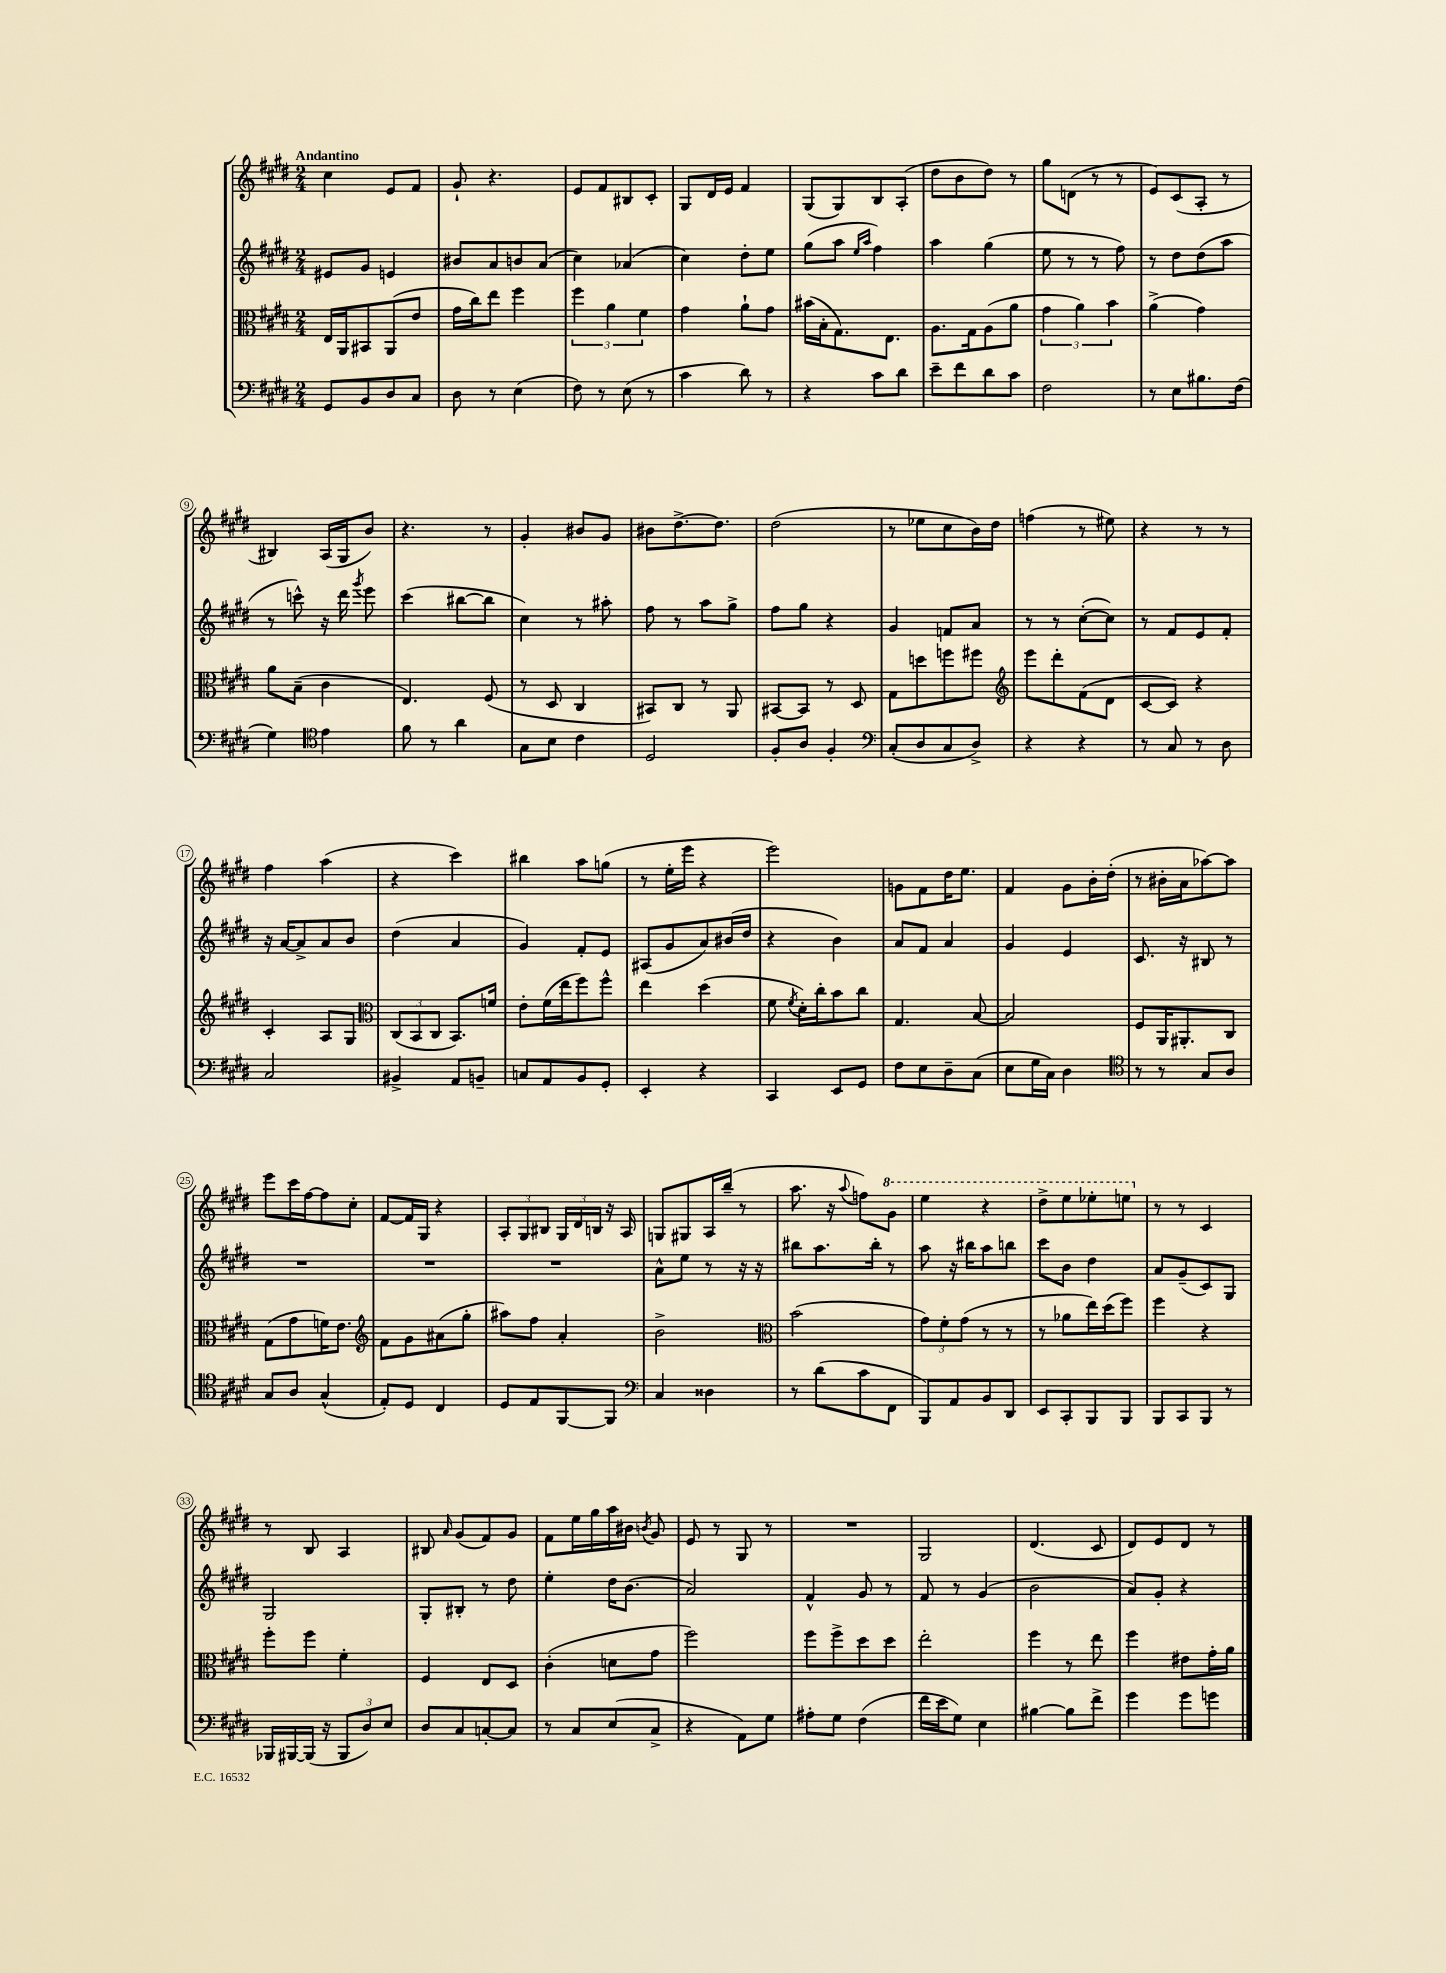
<<
\new StaffGroup <<
\new Staff = "s0" {
    \clef treble \key e \major \numericTimeSignature \time 2/4 \tempo "Andantino"
    \autoBeamOff cis''4 e'8[ fis'8] |
    gis'8-! r4. |
    e'8[ fis'8 bis8 cis'8]-. |
    gis8[ dis'16 e'16] fis'4 |
    gis8[( gis8) b8 a8]-.( |
    dis''8[ b'8 dis''8]) r8 |
    gis''8[ d'8]( r8 r8 |
    e'8[) cis'8( a8]-. r8 |
    bis4) a16[( gis16 b'8]) |
    r4. r8 |
    gis'4-. bis'8[ gis'8] |
    bis'8[ dis''8.~-> dis''8.] |
    dis''2( |
    r8 ees''8[ cis''8 b'16) dis''16] |
    f''4( r8 eis''8) |
    r4 r8 r8 |
    fis''4 a''4( |
    r4 cis'''4) |
    bis''4 a''8[ g''8]( |
    r8 e''16[-. e'''16] r4 |
    e'''2) |
    g'8[ fis'8 dis''16 e''8.] |
    fis'4 gis'8[ b'16-. dis''16]-.( |
    r8 bis'16[-. a'16 aes''8~) aes''8] |
    e'''8[ cis'''16 fis''16~ fis''8 cis''8]-. |
    fis'8[~ fis'16 gis16] r4 |
    \tuplet 3/2 { a8[-. gis8 bis8] } \tuplet 3/2 { gis16[ dis'16 b16] } r16 a16 |
    g8[ gis8 a16 b''16]--( r8 |
    a''8. r16 \appoggiatura { a''8 } f''8[) \ottava #1 gis''8] |
    e'''4 r4 |
    dis'''8[-> e'''8 ees'''8-. e'''8] \ottava #0 |
    r8 r8 cis'4 |
    r8 b8 a4 |
    bis8 \grace { a'16 } gis'8[( fis'8) gis'8] |
    fis'8[ e''16 gis''16 a''16 bis'16] \acciaccatura { b'8 } gis'8 |
    e'8 r8 gis8 r8 |
    R2 |
    gis2 |
    dis'4.( cis'8 |
    dis'8[) e'8 dis'8] r8 \bar "|." |
}
\new Staff = "s1" {
    \clef treble \key e \major \numericTimeSignature \time 2/4
    \autoBeamOff eis'8[ gis'8] e'4 |
    bis'8[ a'8 b'8 a'8]( |
    cis''4) aes'4( |
    cis''4) dis''8[-. e''8] |
    gis''8[( a''8] \grace { e''16[ a''16] } fis''4) |
    a''4 gis''4( |
    e''8 r8 r8 fis''8) |
    r8 dis''8[ dis''8( a''8] |
    r8 c'''8-^) r16 dis'''16 \acciaccatura { gis'''8 } e'''8 |
    cis'''4( bis''8[~ bis''8] |
    cis''4) r8 ais''8-. |
    fis''8 r8 a''8[ gis''8]-> |
    fis''8[ gis''8] r4 |
    gis'4 f'8[ a'8] |
    r8 r8 cis''8[~-.( cis''8]) |
    r8 fis'8[ e'8 fis'8]-. |
    r16 a'16[~ a'8-> a'8 b'8] |
    dis''4( a'4 |
    gis'4) fis'8[-. e'8] |
    ais8[( gis'8 a'8) bis'16( dis''16] |
    r4 b'4) |
    a'8[ fis'8] a'4 |
    gis'4 e'4 |
    cis'8. r16 bis8 r8 |
    R2 |
    R2 |
    R2 |
    a'8[-^ e''8] r8 r16 r16 |
    bis''8[ a''8. bis''16]-. r8 |
    a''8 r16 bis''16[ a''8 b''8] |
    cis'''8[ b'8] dis''4 |
    a'8[ gis'8--( cis'8) gis8] |
    gis2 |
    gis8[-. bis8]-. r8 dis''8 |
    e''4-. dis''16[ b'8.]( |
    a'2) |
    fis'4-^ gis'8 r8 |
    fis'8 r8 gis'4( |
    b'2 |
    a'8[) gis'8]-. r4 \bar "|." |
}
\new Staff = "s2" {
    \clef alto \key e \major \numericTimeSignature \time 2/4
    \autoBeamOff e16[ a,16 bis,8 a,8( e'8] |
    gis'16[ cis''16) e''8] fis''4 |
    \tuplet 3/2 { fis''4 a'4 fis'4 } |
    gis'4 a'8[-! gis'8] |
    bis'16[( b16-. gis8.) e8.] |
    a8.[ gis16 a8( a'8] |
    \tuplet 3/2 { gis'4 a'4) b'4 } |
    a'4->( gis'4) |
    a'8[ b8]--( cis'4 |
    e4.) fis8( |
    r8 dis8 cis4 |
    bis,8[) cis8] r8 a,8 |
    bis,8[~ bis,8] r8 dis8 |
    gis8[ d''8 f''8 fis''8] |
    \clef treble e'''8[ dis'''8-. fis'8( dis'8] |
    cis'8[~ cis'8]) r4 |
    cis'4-. a8[ gis8] |
    \clef alto \tuplet 3/2 { cis8[( b,8 cis8] } b,8.[) f'16] |
    e'8[-. fis'16( e''16 fis''8) fis''8]-^ |
    e''4 dis''4( |
    fis'8 \acciaccatura { fis'8 } dis'16[-.) cis''16-. b'8 cis''8] |
    gis4. b8~ |
    b2 |
    fis8[ a,16 ais,8.-. cis8] |
    gis8[( gis'8 f'16) e'8.] |
    \clef treble fis'8[ gis'8 ais'8( gis''8]-. |
    ais''8[) fis''8] a'4-. |
    b'2-> |
    \clef alto b'2( |
    \tuplet 3/2 { gis'8[) fis'8-. gis'8]( } r8 r8 |
    r8 aes'8[ e''16) dis''16( fis''8]) |
    fis''4 r4 |
    fis''8[-. fis''8] fis'4-. |
    fis4 e8[ dis8] |
    cis'4-.( d'8[ gis'8] |
    fis''2) |
    fis''8[ fis''8-> dis''8 dis''8] |
    e''2-. |
    fis''4 r8 e''8 |
    fis''4 eis'8[ gis'16-. a'16] \bar "|." |
}
\new Staff = "s3" {
    \clef bass \key e \major \numericTimeSignature \time 2/4
    \autoBeamOff gis,8[ b,8 dis8 cis8] |
    dis8 r8 e4( |
    fis8) r8 e8( r8 |
    cis'4 dis'8) r8 |
    r4 cis'8[ dis'8] |
    e'8[-- fis'8 dis'8 cis'8] |
    fis2 |
    r8 e8[ bis8. fis16]( |
    gis4) \clef tenor e'4 |
    fis'8 r8 a'4 |
    gis8[ b8] cis'4 |
    dis2 |
    fis8[-. a8] fis4-. |
    \clef bass cis8[-.( dis8 cis8 dis8]->) |
    r4 r4 |
    r8 cis8 r8 dis8 |
    cis2 |
    bis,4-> a,8[ b,8]-- |
    c8[ a,8 b,8 gis,8]-. |
    e,4-. r4 |
    cis,4 e,8[ gis,8] |
    fis8[ e8 dis8-- cis8]( |
    e8[ gis16 cis16]) dis4 |
    \clef tenor r8 r8 gis8[ a8] |
    gis8[ a8] gis4-^( |
    e8[-.) dis8] cis4 |
    dis8[ e8 fis,8~ fis,8] |
    \clef bass cis4 disis4 |
    r8 dis'8[( cis'8 fis,8] |
    b,,8[) a,8 b,8 dis,8] |
    e,8[ cis,8-. b,,8 b,,8] |
    b,,8[ cis,8 b,,8] r8 |
    bes,,16[ bis,,16~ bis,,16]( r16 \tuplet 3/2 { bis,,8[ dis8) e8] } |
    dis8[ cis8 c8~-. c8] |
    r8 cis8[ e8( cis8]-> |
    r4 a,8[) gis8] |
    ais8[-. gis8] fis4( |
    fis'16[ e'16 gis8]) e4 |
    bis4~ bis8[ fis'8]-> |
    gis'4 gis'8[ g'8] \bar "|." |
}
>>
>>
\layout { \context { \Score \override BarNumber.stencil = #(make-stencil-circler 0.1 0.3 ly:text-interface::print) } }
